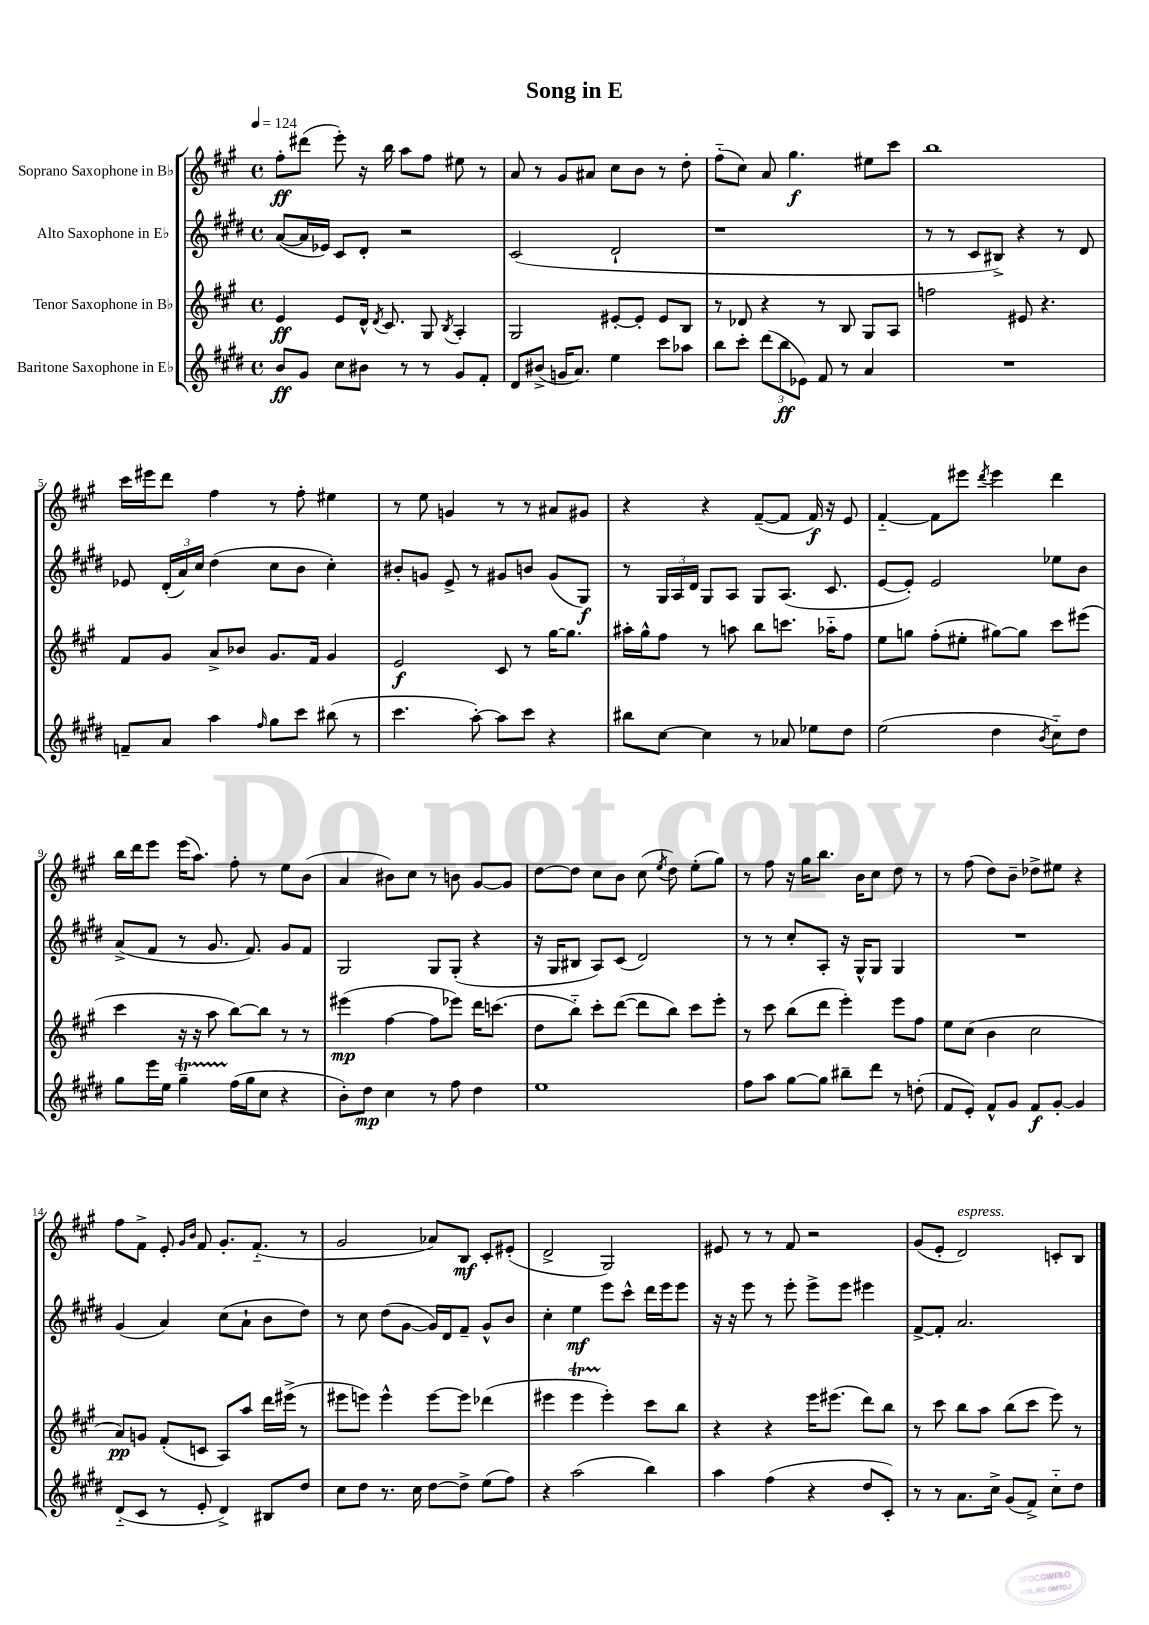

**kern	**kern	**kern	**kern
*staff4	*staff3	*staff2	*staff1
*clefG2	*clefG2	*clefG2	*clefG2
*k[f#c#g#d#]	*k[f#c#g#]	*k[f#c#g#d#]	*k[f#c#g#]
*M4/4	*M4/4	*M4/4	*M4/4
*met(c)	*met(c)	*met(c)	*met(c)
*MM124	*MM124	*MM124	*MM124
8b/L	4e/	([8a/L	8ff#'\L
8g#/J	.	16a/]L	(8ddd#\J
.	.	16e-/JJ)	.
8cc#\L	8e/L	8c#/L	8eee'\)
8b#\J	16d^^/Jk	8d#'/J	16r
.	8qd/	.	.
.	8.c#/	.	16bb\
8r	.	2r	8aa\L
8r	8G#/	.	8ff#\J
.	8qB/	.	.
8g#/L	4A'/	.	8ee#\
8f#'/J	.	.	8r
=	=	=	=
8d#/L	2G#/	(2c#/	8a/
(8b#^/J	.	.	8r
16g/LK	.	.	8g#/L
8.a/J)	.	.	.
.	.	.	8a#/J
4ee\	[8e#'/L	2d#`/	8cc#\L
.	8e#'/]J	.	8b\J
8ccc#\L	8e#/L	.	8r
8aa-\J	8B/J	.	8dd'\
=	=	=	=
8bb\L	8r	1r	(8ff#'~\L
8ccc#'\J	8d-/	.	8cc#\J)
(12ddd#\L	4r	.	8a/
12bb\	.	.	.
.	.	.	4.gg#\
12e-\J)	.	.	.
8f#/	8r	.	.
8r	8B/	.	.
4a/	8G#/L	.	8ee#\L
.	8A/J	.	8ccc#\J
=	=	=	=
1r	2ff\	8r	1bb
.	.	8r	.
.	.	8c#/L	.
.	.	8B#^/J)	.
.	8e#/	4r	.
.	4.r	.	.
.	.	8r	.
.	.	8d#/	.
=	=	=	=
8f~/L	8f#/L	8e-/	16ccc#\LL
.	.	.	16eee#\J
8a/J	8g#/J	(24d#'/LL	8ddd\J
.	.	24a/)	.
.	.	24cc#/JJ	.
4aa\	8a^/L	(4dd#\	4ff#\
.	8b-/J	.	.
16qqff#/	.	.	.
8gg#\L	8.g#/L	8cc#\L	8r
8ccc#\J	.	8b\J	8ff#'\
.	16f#/Jk	.	.
(8bb#\	4g#/	4cc#'\)	4ee#\
8r	.	.	.
=	=	=	=
4.ccc#\	2e/	8b#'/L	8r
.	.	8g/J	8ee\
.	.	8e^/	4g/
[8aa'\)	.	8r	.
8aa\]L	8c#/	8g#/L	8r
8ccc#\J	8r	8b/J	8r
4r	[16gg#\LK	(8g#/L	8a#/L
.	8.gg#\]J	.	.
.	.	8G#/J)	8g#/J
=	=	=	=
8bb#\L	16aa#'\LL	8r	4r
.	16gg#^^\J	.	.
[8cc#\J	8ff#\J	24G#/LL	.
.	.	24A/	.
.	.	24d#/JJ	.
4cc#\]	8r	8G#/L	4r
.	8aa\	8A/J	.
8r	8bb\L	8G#/L	([8f#~/L
8a-/	8.ccc\J	(8.A/J	8f#/]J
8ee-\L	.	.	16f#/)
.	16aa-'~\LK	8.c#/	16r
8dd#\J	8ff#\J	.	8e/
=	=	=	=
(2ee\	8ee\L	[8e/L	[4f#'~/
.	8gg\J	8e'/]J)	.
.	(8ff#'\L	2e/	8f#\]L
.	8ee#'\J	.	8eee#\J
.	.	.	8qddd/
4dd#\	[8gg#\L)	.	4eee#\
.	8gg#\]J	.	.
8qb/	.	.	.
8cc#'~\L)	8ccc#\L	8ee-\L	4ddd\
8dd#\J	(8eee#\J	8b\J	.
=	=	=	=
8gg#\L	4ccc#\	(8a^/L	16bb\LL
.	.	.	16ddd\J
16eee\L	.	8f#/J	8eee\J
16ee\JJ	.	.	.
4gg#~\	16r	8r	(16eee\LK
.	16r	.	8.aa\J)
.	8aa\	8.g#/	.
(16ff#\LL	[8bb\L)	.	8ff#'\
16gg#\J	.	8.f#/)	.
8cc#\J	8bb\]J	.	8r
4r	8r	8g#/L	8ee\L
.	8r	8f#/J	(8b\J
=	=	=	=
8b'\L)	(4eee#\	2G#/	4a/
8dd#\J	.	.	.
4cc#\	[4ff#\	.	8b#\L)
.	.	.	8cc#\J
8r	8ff#\]L	8G#/L	8r
8ff#\	8eee-\J)	(8G#'/J	8b\
4dd#\	16ddd\LK	4r	[8g#/L
.	(8.ccc\J	.	.
.	.	.	8g#/]J
=	=	=	=
1ee	8dd\L	16r	[8dd\L
.	.	16G#/LK	.
.	8bb'~\J)	8B#/J	8dd\]J
.	8ccc#'\L	8A/L)	8cc#\L
.	([8ddd\J	(8c#/J	8b\J
.	8ddd\]L	2d#/)	(8cc#\
.	.	.	8qee/
.	8bb\J)	.	8dd\)
.	8ccc#\L	.	(8ee'\L
.	8eee'\J	.	8gg#\J)
=	=	=	=
8ff#\L	8r	8r	8r
8aa\J	8ccc#\	8r	8ff#\
[8gg#\L	(8bb\L	8cc#'/L	16r
.	.	.	16gg#\LK
8gg#\]J	8ddd\J	8A'/J	8.bb\J
8bb#~\L	4eee'\)	16r	.
.	.	16G#^^/LK	16b\LK
8ddd#\J	.	8G#/J	8cc#\J
8r	8eee\L	4G#/	8dd\
(8dd'\	8ff#\J	.	8r
=	=	=	=
8f#/L	8ee\L	1r	8r
8e'/J)	(8cc#\J	.	(8ff#\
8f#^^/L	4b\	.	8dd\L)
8g#/J	.	.	8b~\J
8f#/L	2cc#\	.	8dd-^\L
[8g#'/J	.	.	8ee#\J
4g#/]	.	.	4r
=	=	=	=
(8d#'~/L	8a/L)	(4g#/	8ff#\L
8c#/J	8g/J	.	8f#^\J
8r	(8f#'/L	4a/)	8e'/
.	.	.	16qqg#/LL
.	.	.	16qqb/JJ
8e'/	8c/J	.	8f#/
4d#^/)	8A/L)	(8cc#\L	8.g#'/L
.	8aa/J	8a`\J	.
.	.	.	(8.f#'~/J
8B#/L	16ddd\LL	8b\L	.
.	(16eee#^\JJ	.	.
8dd#/J	8r	8dd#\J)	8r
=	=	=	=
8cc#\L	8eee#\L	8r	2g#/
8dd#\J	8eee\J)	8cc#\	.
8.r	4eee^^\	(8dd#\L	.
.	.	[8g#\J	.
16cc#\	.	.	.
[8dd#\L	[8eee\L	16g#/]LL)	8a-/L)
.	.	16d#/J	.
8dd#^\]J	8eee\]J	8f#~/J	8B/J
(8ee\L	(4ddd-\	8g#^^/L	8c#'/L
8ff#\J)	.	8b/J	(8e#'/J
=	=	=	=
4r	4eee#\	4cc#'\	2d^/
(2aa\	4eee#\	4ee\	.
.	4eee#'\)	8eee\L	2G#/)
.	.	8ccc#^^\J	.
4bb\)	8ccc#\L	16ddd#\LL	.
.	.	16eee\J	.
.	8bb\J	8eee\J	.
=	=	=	=
4aa\	4r	16r	8e#/
.	.	16r	.
.	.	8eee\	8r
(4ff#\	4r	8r	8r
.	.	8eee'\	8f#/
4r	16eee\LK	8eee^\L	2r
.	(8.eee#\J	.	.
.	.	8eee\J	.
8dd#/L	8ddd\L)	4eee#\	.
8c#'/J)	8bb\J	.	.
=	=	=	=
8r	8r	[8f#^/L	(8g#/L
8r	8ccc#\	8f#'/]J	8e'/J
8.a\L	8bb\L	2.a/	2d/)
.	8aa\J	.	.
16cc#^\Jk	.	.	.
(8g#/L	(8bb\L	.	.
8f#^/J)	8ccc#\J	.	.
8cc#'~\L	8eee\)	.	8c'/L
8dd#\J	8r	.	8B/J
==	==	==	==
*-	*-	*-	*-
